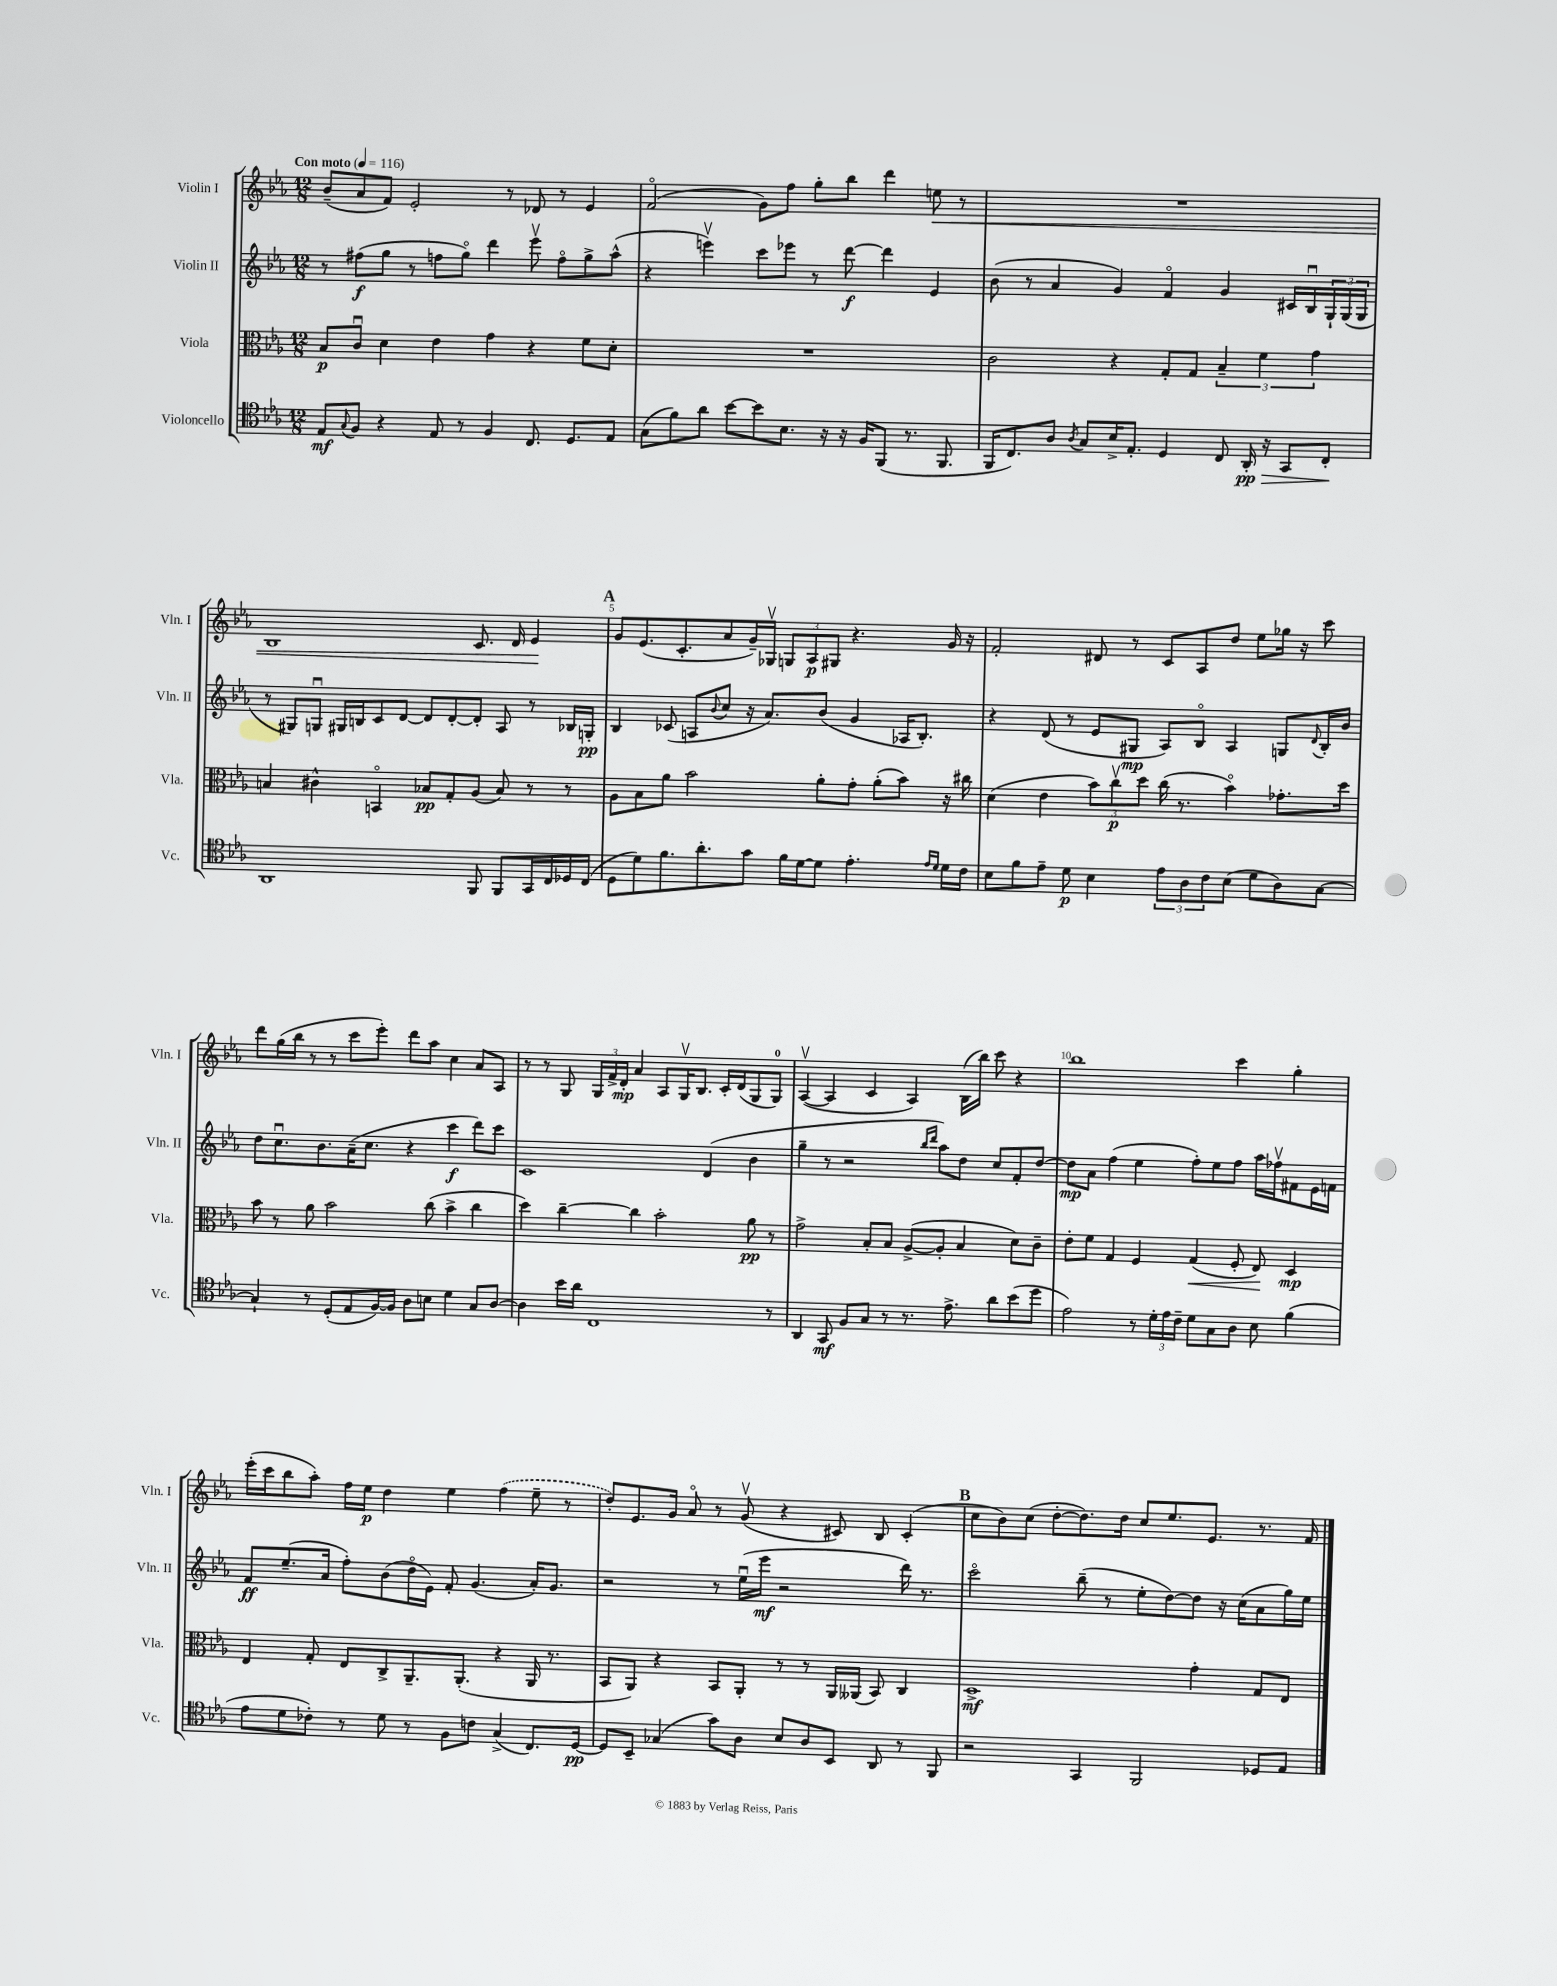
<<
\new StaffGroup <<
\new Staff = "s0" \with { instrumentName = "Violin I" shortInstrumentName = "Vln. I" } {
    \clef treble \key ees \major \numericTimeSignature \time 12/8 \tempo "Con moto" 4 = 116
    bes'8--( aes'8 f'8) ees'2-. r8 des'8 r8 ees'4 |
    f'2\flageolet( g'8) f''8 g''8-. bes''8 d'''4 e''8\< r8 |
    R1. |
    bes1 c'8. d'16 ees'4\! |
    \mark \markup { \bold "A" } g'8 ees'8.( c'8.-. aes'8 g'16--) ges16\upbow \tuplet 3/2 { g8 aes8\p gis8 } r4. g'16 r16 |
    f'2-. dis'8 r8 c'8 aes8 d''8 ees''8 ges''16 r16 c'''8 |
    d'''8 g''16( bes''16 r8 r8 c'''8 ees'''8-.) d'''8 aes''8 c''4 aes'8 aes8 |
    r8 r8 g8 \tuplet 3/2 { g16 f'16-> d'16-.\mp } aes'4 aes8 g16\upbow bes8. c'16-. d'16( g8 g8-0) |
    aes4~\upbow( aes4 c'4 aes4) bes16( bes''16) c'''8 r4 |
    bes''1 c'''4 g''4-. |
    ees'''16-.( c'''16 bes''8 aes''8-.) f''16 ees''16\p d''4 ees''4 \once \slurDashed f''4( ees''8-- r8 |
    d''8-.) ees'8. g'16 aes'8\flageolet r8 g'8\upbow( r4 cis'8) bes8 cis'4-.( |
    \mark \markup { \bold "B" } c''8 bes'8) c''8( d''8~-. d''8.) d''16 c''8 ees''8. ees'8. r8. f'16 \bar "|." |
}
\new Staff = "s1" \with { instrumentName = "Violin II" shortInstrumentName = "Vln. II" } {
    \clef treble \key ees \major \numericTimeSignature \time 12/8
    r8 fis''8\f( g''8 r8 f''8 g''8\flageolet) d'''4 ees'''8\upbow f''8\flageolet g''8-> aes''8-^( |
    r4 e'''4\upbow) c'''8 ees'''8 r8 d'''8~\f d'''4 ees'4 |
    bes'8( r8 aes'4 g'4) f'4\flageolet g'4 cis'16 bes16\downbow \tuplet 3/2 { g16-! g16( g16 } |
    r8 gis8) g8\downbow gis16 b16 c'8 d'8~ d'8 d'8~-. d'8-. aes8 r8 bes16 g16-.\pp |
    \mark \markup { \bold "A" } bes4 ces'8( a8 \appoggiatura { bes'8 } c''8 r16 aes'8.) bes'8( g'4 aes16 bes8.-.) |
    r4 d'8( r8 ees'8 gis8\mp aes8) bes8\flageolet aes4 g8 \appoggiatura { d'8 } bes16-. bes'16 |
    d''8 c''8.\downbow bes'8. aes'16--( c''8. r4 c'''4\f d'''8) c'''8 |
    c'1 d'4( bes'4 |
    g''4-- r8 r2 \grace { bes''16 d'''16 } aes''8) d''8 c''8 f'8-. d''8~ |
    d''8\mp aes'8 f''4( ees''4 f''8-.) ees''8 f''8 aes''16 fes''16\upbow fis'8 ees'16 f'16 |
    f'8\ff ees''8.--( aes'16 f''8-.) bes'8( d''16\flageolet ees'16) f'8-. g'4.( aes'16-.) g'8. |
    r2 r8 ees''16\downbow( ees'''16\mf r2 d'''16) r8. |
    \mark \markup { \bold "B" } c'''2\flageolet bes''8--( r8 ees''8-. d''8~) d''8 r16 c''16( aes'8 g''16) ees''16 \bar "|." |
}
\new Staff = "s2" \with { instrumentName = "Viola" shortInstrumentName = "Vla." } {
    \clef alto \key ees \major \numericTimeSignature \time 12/8
    bes8\p c'8\downbow d'4 ees'4 g'4 r4 f'8 d'8-. |
    R1. |
    c'2 r4 g8-. g8 \tuplet 3/2 { bes4-- f'4 g'4 } |
    b4 cis'4-^ b,4\flageolet bes8\pp g8-. aes8( bes8) r8 r8 |
    \mark \markup { \bold "A" } aes8 bes8 aes'8 bes'2 aes'8-. g'8-. aes'8-.( bes'8) r16 cis''16 |
    d'4( ees'4 \tuplet 3/2 { bes'8) c''8\upbow\p d''8 } c''16( r8. bes'4\flageolet) ges'8.-. d''16 |
    bes'8 r8 aes'8 bes'2 c''8( bes'4-> c''4 |
    d''4) c''4~-- c''4 bes'2-. aes'8\pp r8 |
    g'2-> bes8-. bes8 aes8~->( aes8-. bes4 d'8) c'8-- |
    ees'8-. f'8 g4 f4 g4\<( f8-. ees8\!) d4\mp |
    ees4 g8-. ees8 c8-> aes,8.-- aes,8.-.( r4 aes,16 r8. |
    bes,8 aes,8) r4 bes,8 aes,8-. r8 r8 aes,16 aeses,16( bes,8) c4 |
    \mark \markup { \bold "B" } d1->\mf g'4-. g8 ees8 \bar "|." |
}
\new Staff = "s3" \with { instrumentName = "Violoncello" shortInstrumentName = "Vc." } {
    \clef tenor \key ees \major \numericTimeSignature \time 12/8
    ees8\mf \appoggiatura { g8 } f8 r4 ees8 r8 f4 c8. d8. ees8 |
    g8( f'8) aes'8 bes'8~ bes'8 bes8. r16 r16 f16 f,8( r8. f,8. |
    f,16 c8.) aes8 \acciaccatura { aes8 } g8 bes16-> ees8.-. d4 c8 aes,16-.\pp\> r16 g,8 c8-.\! |
    aes,1 f,8 f,8 g,16 c16 des16 c16( |
    \mark \markup { \bold "A" } d8 d'8) f'8. aes'8.-. g'8 f'16 d'16~ d'8 ees'4.-. \grace { ees'16 d'16 } d'16 c'16 |
    bes8 f'8 ees'8-- d'8\p bes4 \tuplet 3/2 { ees'8 aes8 c'8 } bes8( d'8 aes8) g8~ |
    g4-! r8 d8-.( ees8 f16~) f16 aes8 b8 d'4 g8 aes8~ |
    aes4 bes'16 aes'16 c1 r8 |
    aes,4 g,8\mf f8 g8 r8 r8. ees'8.-> aes'8 bes'8( d''8 |
    ees'2) r8 \tuplet 3/2 { d'16-. ees'16 c'16-- } d'8 g8 aes8 bes8 f'4( |
    ees'8 d'8 ces'8-.) r8 d'8 r8 f8 c'8 g4->( c8.) d16~\pp |
    d8 bes,8-- ges4( g'8) aes8 bes8 aes8 bes,8 aes,8 r8 f,8 |
    \mark \markup { \bold "B" } r2 g,4 f,2 des8 ees8 \bar "|." |
}
>>
>>
\layout { \context { \Score \override BarNumber.break-visibility = ##(#f #t #t) barNumberVisibility = #(every-nth-bar-number-visible 5) } }
